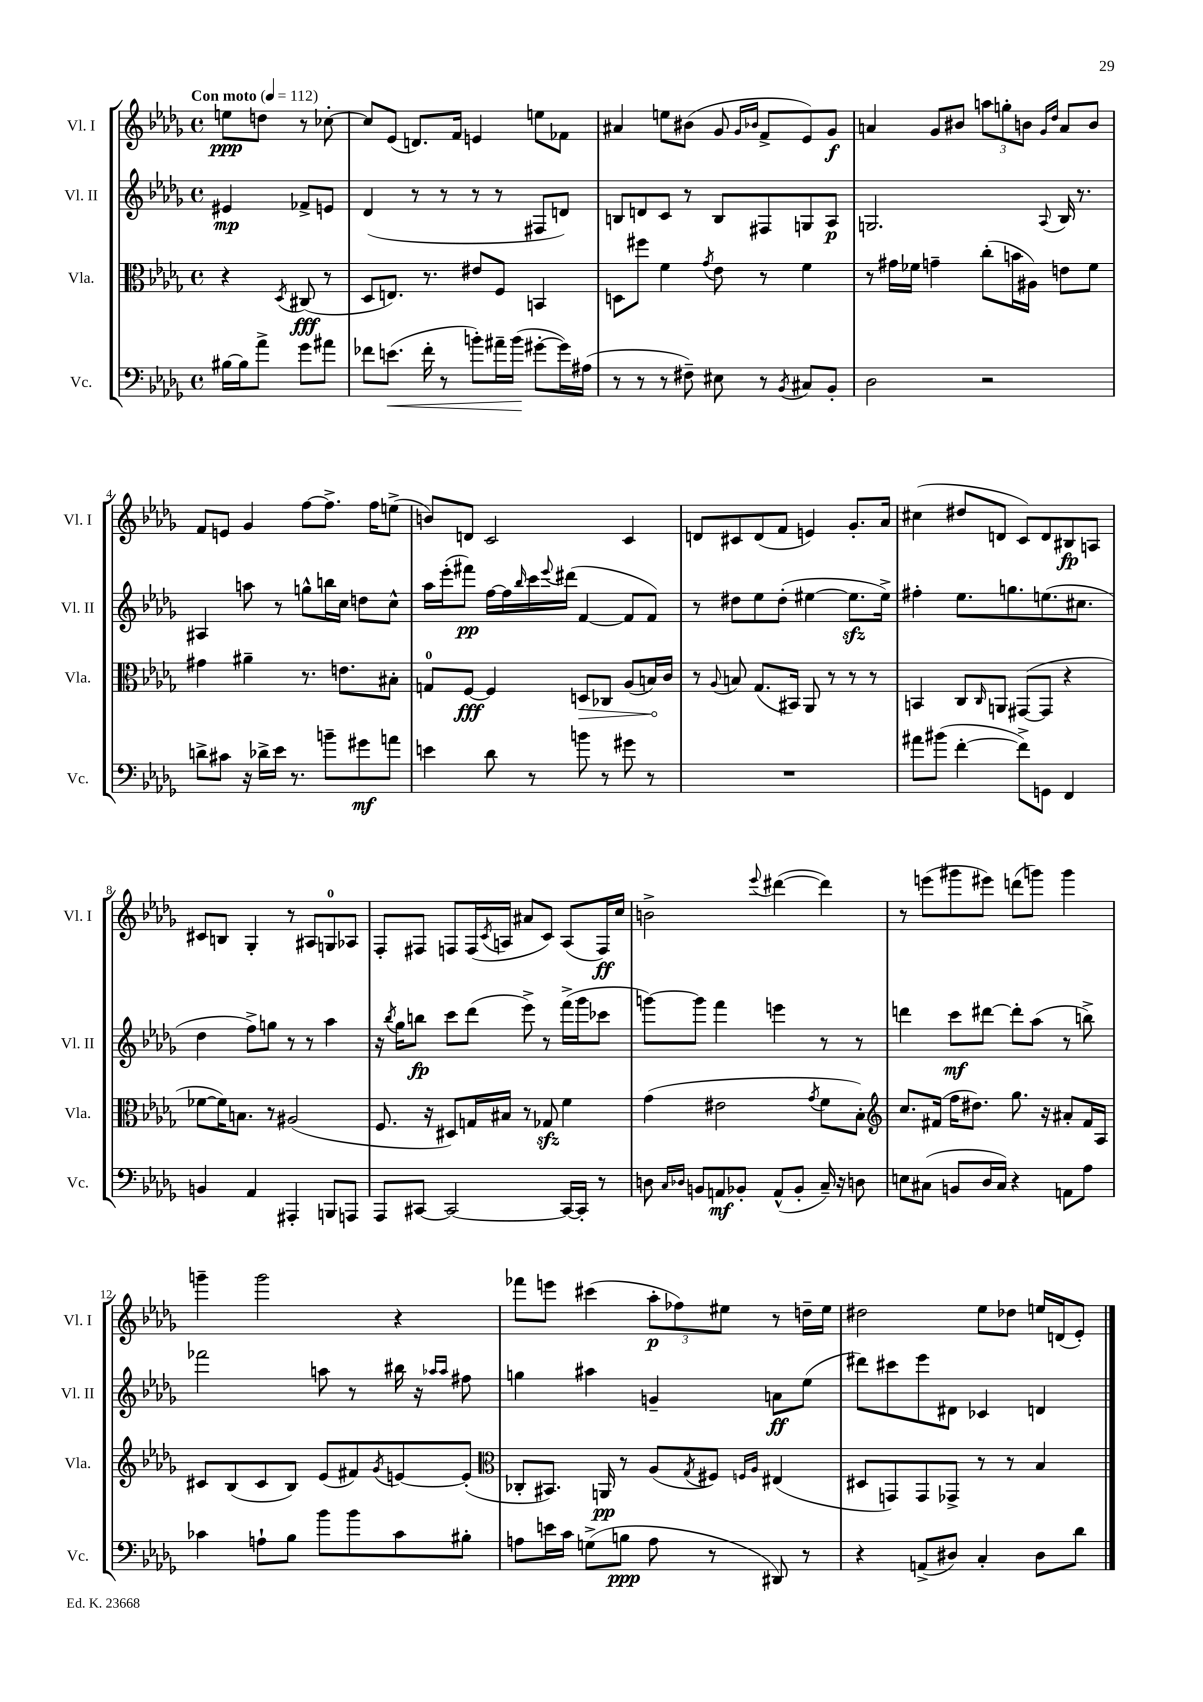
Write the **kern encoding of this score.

**kern	**dynam	**kern	**dynam	**kern	**dynam	**kern	**dynam
*part4	*part4	*part3	*part3	*part2	*part2	*part1	*part1
*staff4	*staff4	*staff3	*staff3	*staff2	*staff2	*staff1	*staff1
*I"Vc.	*	*I"Vla.	*	*I"Vl. II	*	*I"Vl. I	*
*I'Vc.	*	*I'Vla.	*	*I'Vl. II	*	*I'Vl. I	*
*clefF4	*	*clefC3	*	*clefG2	*	*clefG2	*
*k[b-e-a-d-g-]	*	*k[b-e-a-d-g-]	*	*k[b-e-a-d-g-]	*	*k[b-e-a-d-g-]	*
*M4/4	*	*M4/4	*	*M4/4	*	*M4/4	*
*met(c)	*	*met(c)	*	*met(c)	*	*met(c)	*
*MM112	*	*MM112	*	*MM112	*	*MM112	*
=	=	=	=	=	=	=	=
!	!	!	!	!	!	!LO:TX:a:B:t=Con moto	!
[16B#X\LL	.	4r	.	4e#X/	mp	8een\L	ppp
16B#\J]	.	.	.	.	.	.	.
8a-^\J	.	.	.	.	.	8ddn\J	.
.	.	8qD-/	.	.	.	.	.
8g-\L	.	(8C#X/	fff	8f-X^/L	.	8r	.
8a#X\J	.	8r	.	8en/J	.	[8cc-X'\	.
=1	=1	=1	=1	=1	=1	=1	=1
8f-X\L	.	8D-/L	.	(4d-/	.	8cc-/L]	.
!	!LO:HP:b	!	!	!	!	!	!
(8.en\J	<	8.En/J)	.	.	.	(8e-/J	.
.	.	.	.	8r	.	8.dn/L)	.
16f-'\	.	8.r	.	.	.	.	.
8r	.	.	.	8r	.	.	.
.	.	.	.	.	.	16f/Jk	.
8bn'\L)	.	8e#X/L	.	8r	.	4en/	.
16a#X~\L	.	8F/J	.	8r	.	.	.
(16b\JJ	.	.	.	.	.	.	.
[8g#X'\L	[	4BBn/	.	8F#X/L	.	8een\L	.
16g#\L])	.	.	.	8dn/J)	.	8f-X\J	.
(16A#X\JJ	.	.	.	.	.	.	.
=2	=2	=2	=2	=2	=2	=2	=2
8r	.	8Dn\L	.	8Bn/L	.	4a#X/	.
8r	.	8ff#X\J	.	8dn/	.	.	.
8r	.	4f\	.	8c/J	.	8een\L	.
8F#X~\)	.	.	.	8r	.	(8b#X\J	.
.	.	8qg-/	.	.	.	.	.
8E#X\	.	8e-\	.	8B/L	.	8g-/	.
.	.	.	.	.	.	16qqg-/LL	.
.	.	.	.	.	.	16qqb-X/JJ	.
8r	.	8r	.	8F#X/	.	8f^/L	.
8qBB-/	.	.	.	.	.	.	.
8C#X/L	.	4f\	.	8Gn/	.	8e-/)	.
8BB-'/J	.	.	.	8A-/J	p	8g-/J	f
=3	=3	=3	=3	=3	=3	=3	=3
2D-\	.	8r	.	2.Gn/	.	4an/	.
.	.	16g#X\LL	.	.	.	.	.
.	.	16f-X\JJ	.	.	.	.	.
.	.	4gn~\	.	.	.	8g-/L	.
.	.	.	.	.	.	8b#X/J	.
2r	.	(8cc'\L	.	.	.	12aan\L	.
.	.	.	.	.	.	12ggn'\	.
.	.	16bn\L	.	.	.	.	.
.	.	.	.	.	.	12bn\J	.
.	.	16A#X\JJ)	.	.	.	.	.
.	.	.	.	.	.	16qqg-/LL	.
.	.	.	.	8qqA-/	.	16qqdd-/JJ	.
.	.	8en\L	.	16B-/	.	8a/L	.
.	.	.	.	8.r	.	.	.
.	.	8f-\J	.	.	.	8b/J	.
!!LO:LB:g=z
=4	=4	=4	=4	=4	=4	=4	=4
8dn^\L	.	4g#X\	.	4A#X/	.	8f/L	.
8c#X\J	.	.	.	.	.	8en/J	.
16r	.	4a#X~\	.	8aan\	.	4g-/	.
16d-X^\LL	.	.	.	.	.	.	.
16e-\JJ	.	.	.	8r	.	.	.
8.r	.	.	.	.	.	.	.
.	.	8.r	.	8ggn^^\L	.	[8ff\L	.
8bn~\L	.	.	.	16bbn\L	.	8.ff^\J]	.
.	.	8.en\L	.	16cc\JJ	.	.	.
8g#X\	mf	.	.	8ddn\L	.	.	.
.	.	.	.	.	.	16ff\KL	.
8an\J	.	8B#X'\J	.	8cc^^\J	.	(8een^\J	.
=5	=5	=5	=5	=5	=5	=5	=5
4en\	.	8Gn/L	.	16aa-\LL	.	8bn/L)	.
.	.	.	.	(16eee-'\J	.	.	.
.	.	[8F/J	fff	8fff#X\J)	pp	8dn/J	.
8d-\	.	4F/]	.	[16ff\LL	.	2c/	.
.	.	.	.	16ff\]	.	.	.
.	.	.	.	16qqbb-/	.	.	.
8r	.	.	.	16ccc\	.	.	.
.	.	.	.	8qqeee-/	.	.	.
.	.	.	.	(16ddd#X\JJ	.	.	.
!	!	!	!LO:HP:b	!	!	!	!
8bn\	.	8Dn/L	>	[4f/	.	.	.
8r	.	8C-X/J	.	.	.	.	.
8g#X\	.	(8A-/L	.	8f/L]	.	4c/	.
8r	.	16Bn/L)	.	8f/J)	.	.	.
.	.	16c/JJ	]	.	.	.	.
=6	=6	=6	=6	=6	=6	=6	=6
1r	.	8r	.	8r	.	8dn/L	.
.	.	8qqA-/	.	.	.	.	.
.	.	8Bn/	.	8dd#X\L	.	8c#X/	.
.	.	(8.G-/L	.	8ee-\	.	(8d/	.
.	.	.	.	(8dd#'\J	.	8f/J	.
.	.	16BB#X/Jk)	.	.	.	.	.
.	.	8AA-/	.	[4ee#X\	.	4en/)	.
.	.	8r	.	.	.	.	.
.	.	8r	.	8.ee#zz\L]	.	8.g-'/L	.
.	.	8r	.	.	.	.	.
.	.	.	.	16ee#^\Jk)	.	16a-/Jk	.
=7	=7	=7	=7	=7	=7	=7	=7
8a#X\L	.	4BBn/	.	4ff#X'\	.	(4cc#X\	.
(8b#X\J	.	.	.	.	.	.	.
[4f'\	.	8C/L	.	8.ee-\L	.	8dd#X/L	.
.	.	16qqC/	.	.	.	.	.
.	.	8AAn/J	.	.	.	8dn/J	.
.	.	.	.	8.ggn\	.	.	.
8f^\L])	.	([8GG#X/L	.	.	.	8c/L)	.
8GGn\J	.	8GG#/J]	.	(8.een\	.	8d/	.
4FF/	.	4r	.	.	.	8B#X/	fp
.	.	.	.	8.cc#X\J	.	.	.
.	.	.	.	.	.	8An/J	.
!!LO:LB:g=z
=8	=8	=8	=8	=8	=8	=8	=8
4BBn/	.	[8f-X\L	.	4dd-\	.	8c#X/L	.
.	.	16f-\K])	.	.	.	8Bn/J	.
.	.	8.Bn\J	.	.	.	.	.
4AA-/	.	.	.	8ff^\L)	.	4G-'/	.
.	.	8r	.	8ggn\J	.	.	.
4AAA#X'/	.	(2A#X/	.	8r	.	8r	.
.	.	.	.	8r	.	8A#X/L	.
8BBBn/L	.	.	.	4aa-\	.	8Gn/	.
8AAAn/J	.	.	.	.	.	8A-X/J	.
=9	=9	=9	=9	=9	=9	=9	=9
8AAA-/L	.	8.F/	.	16r	.	8F'/L	.
.	.	.	.	8qbb-/	.	.	.
.	.	.	.	16gg-\KL	.	.	.
[8CC#X/J	.	.	.	8bbn\J	fp	8F#X/J	.
.	.	16r	.	.	.	.	.
2CC#/_	.	8D#X/L)	.	8ccc\L	.	8Fn/L	.
.	.	16Gn/L	.	(8ddd-\J	.	(16F/L	.
.	.	.	.	.	.	8qc/	.
.	.	16B#X/JJ	.	.	.	16An/JJ	.
.	.	8r	.	8eee-^\)	.	8a#X/L	.
.	.	8G-Xzz/	.	8r	.	8c/J)	.
16CC#/LL_	.	4f\	.	(16fff^\LL	.	(8A/L	.
16CC#'/JJ]	.	.	.	16ggg-\J	.	.	.
8r	.	.	.	8ccc-X\J	.	16F/L)	ff
.	.	.	.	.	.	16cc/JJ	.
=10	=10	=10	=10	=10	=10	=10	=10
8Dn\	.	(4g-\	.	[8gggn\L)	.	2bn^\	.
16qqC/LL	.	.	.	.	.	.	.
16qqD-X/JJ	.	.	.	.	.	.	.
8BBn/L	.	.	.	8ggg\J]	.	.	.
8AAn/	mf	2e#X\	.	4fff\	.	.	.
8BB-X'/J	.	.	.	.	.	.	.
.	.	.	.	.	.	8qqeee-/	.
(8AA^^/L	.	.	.	4eeen\	.	([4ddd#X\	.
8BB-'/J	.	.	.	.	.	.	.
.	.	8qg-/	.	.	.	.	.
16C~/)	.	8f\L	.	8r	.	4ddd#\])	.
16r	.	.	.	.	.	.	.
8Dn\	.	8B-'\J)	.	8r	.	.	.
=11	=11	=11	=11	=11	=11	=11	=11
*	*	*clefG2	*	*	*	*	*
8En\L	.	8.cc/L	.	4dddn\	.	8r	.
(8C#X\J	.	.	.	.	.	(8eeen\L	.
.	.	(16f#X/Jk	.	.	.	.	.
8BBn/L	.	16ff\KL	.	8ccc\L	mf	8ggg#X\	.
.	.	8.dd#X\J)	.	.	.	.	.
16D-/L	.	.	.	[8ddd#X\J	.	8eee#X\J)	.
16C#/JJ)	.	.	.	.	.	.	.
4r	.	8.gg-\	.	8ddd#'\L]	.	(8dddn\L	.
.	.	.	.	(8aa-\J	.	8gggn\J)	.
.	.	16r	.	.	.	.	.
8AAn\L	.	8a#X'/L	.	8r	.	4ggg\	.
8A-\J	.	16f#/L	.	8bbn^\)	.	.	.
.	.	16A-/JJ	.	.	.	.	.
!!LO:LB:g=z
=12	=12	=12	=12	=12	=12	=12	=12
4c-X\	.	8c#X/L	.	2fff-X\	.	4gggn~\	.
.	.	(8B-/	.	.	.	.	.
8An`\L	.	8c#/	.	.	.	2ggg\	.
8B-\J	.	8B-/J)	.	.	.	.	.
8b-\L	.	(8e-/L	.	8aan\	.	.	.
8b-\	.	8f#X/)	.	8r	.	.	.
.	.	8qg-/	.	.	.	.	.
8c-\	.	[8en/	.	16bb#X\	.	4r	.
.	.	.	.	16r	.	.	.
.	.	.	.	16qqaa-X/LL	.	.	.
.	.	.	.	16qqaa-/JJ	.	.	.
8B#X'\J	.	(8e'/J]	.	8ff#X\	.	.	.
=13	=13	=13	=13	=13	=13	=13	=13
*	*	*clefC3	*	*	*	*	*
8An\L	.	8C-X'/L	.	4ggn\	.	8fff-X\L	.
16en\L	.	8.BB#X/J)	.	.	.	8eeen\J	.
16c\JJ	.	.	.	.	.	.	.
(8Gn^\L	.	.	.	4aa#X\	.	(4ccc#X\	.
.	.	16AAn/	pp	.	.	.	.
8Bn\J	ppp	8r	.	.	.	.	.
8A\	.	(8A-/L	.	4gn~/	.	12aa-'\L	p
.	.	.	.	.	.	12ff-X\)	.
.	.	8qG-/	.	.	.	.	.
8r	.	8F#X/J)	.	.	.	.	.
.	.	.	.	.	.	12ee#X\J	.
.	.	16qqFn/LL	.	.	.	.	.
.	.	16qqA-/JJ	.	.	.	.	.
8DD#X/)	.	(4E#X/	.	8an\L	ff	8r	.
8r	.	.	.	(8ee-\J	.	16ddn~\LL	.
.	.	.	.	.	.	16ee#\JJ	.
=14	=14	=14	=14	=14	=14	=14	=14
4r	.	8D#X/L	.	8ddd#X\L)	.	2dd#X\	.
.	.	8GGn/)	.	8ccc#X\	.	.	.
(8AAn^/L	.	8GG/	.	8eee-\	.	.	.
8D#X/J)	.	8GG-X^/J	.	8d#X\J	.	.	.
4C'/	.	8r	.	4c-X/	.	8ee-\L	.
.	.	8r	.	.	.	8dd-X\J	.
8D#\L	.	4B-/	.	4dn/	.	16een/LL	.
.	.	.	.	.	.	(16dn/J	.
8d-\J	.	.	.	.	.	8e-'/J)	.
==	==	==	==	==	==	==	==
*-	*-	*-	*-	*-	*-	*-	*-
